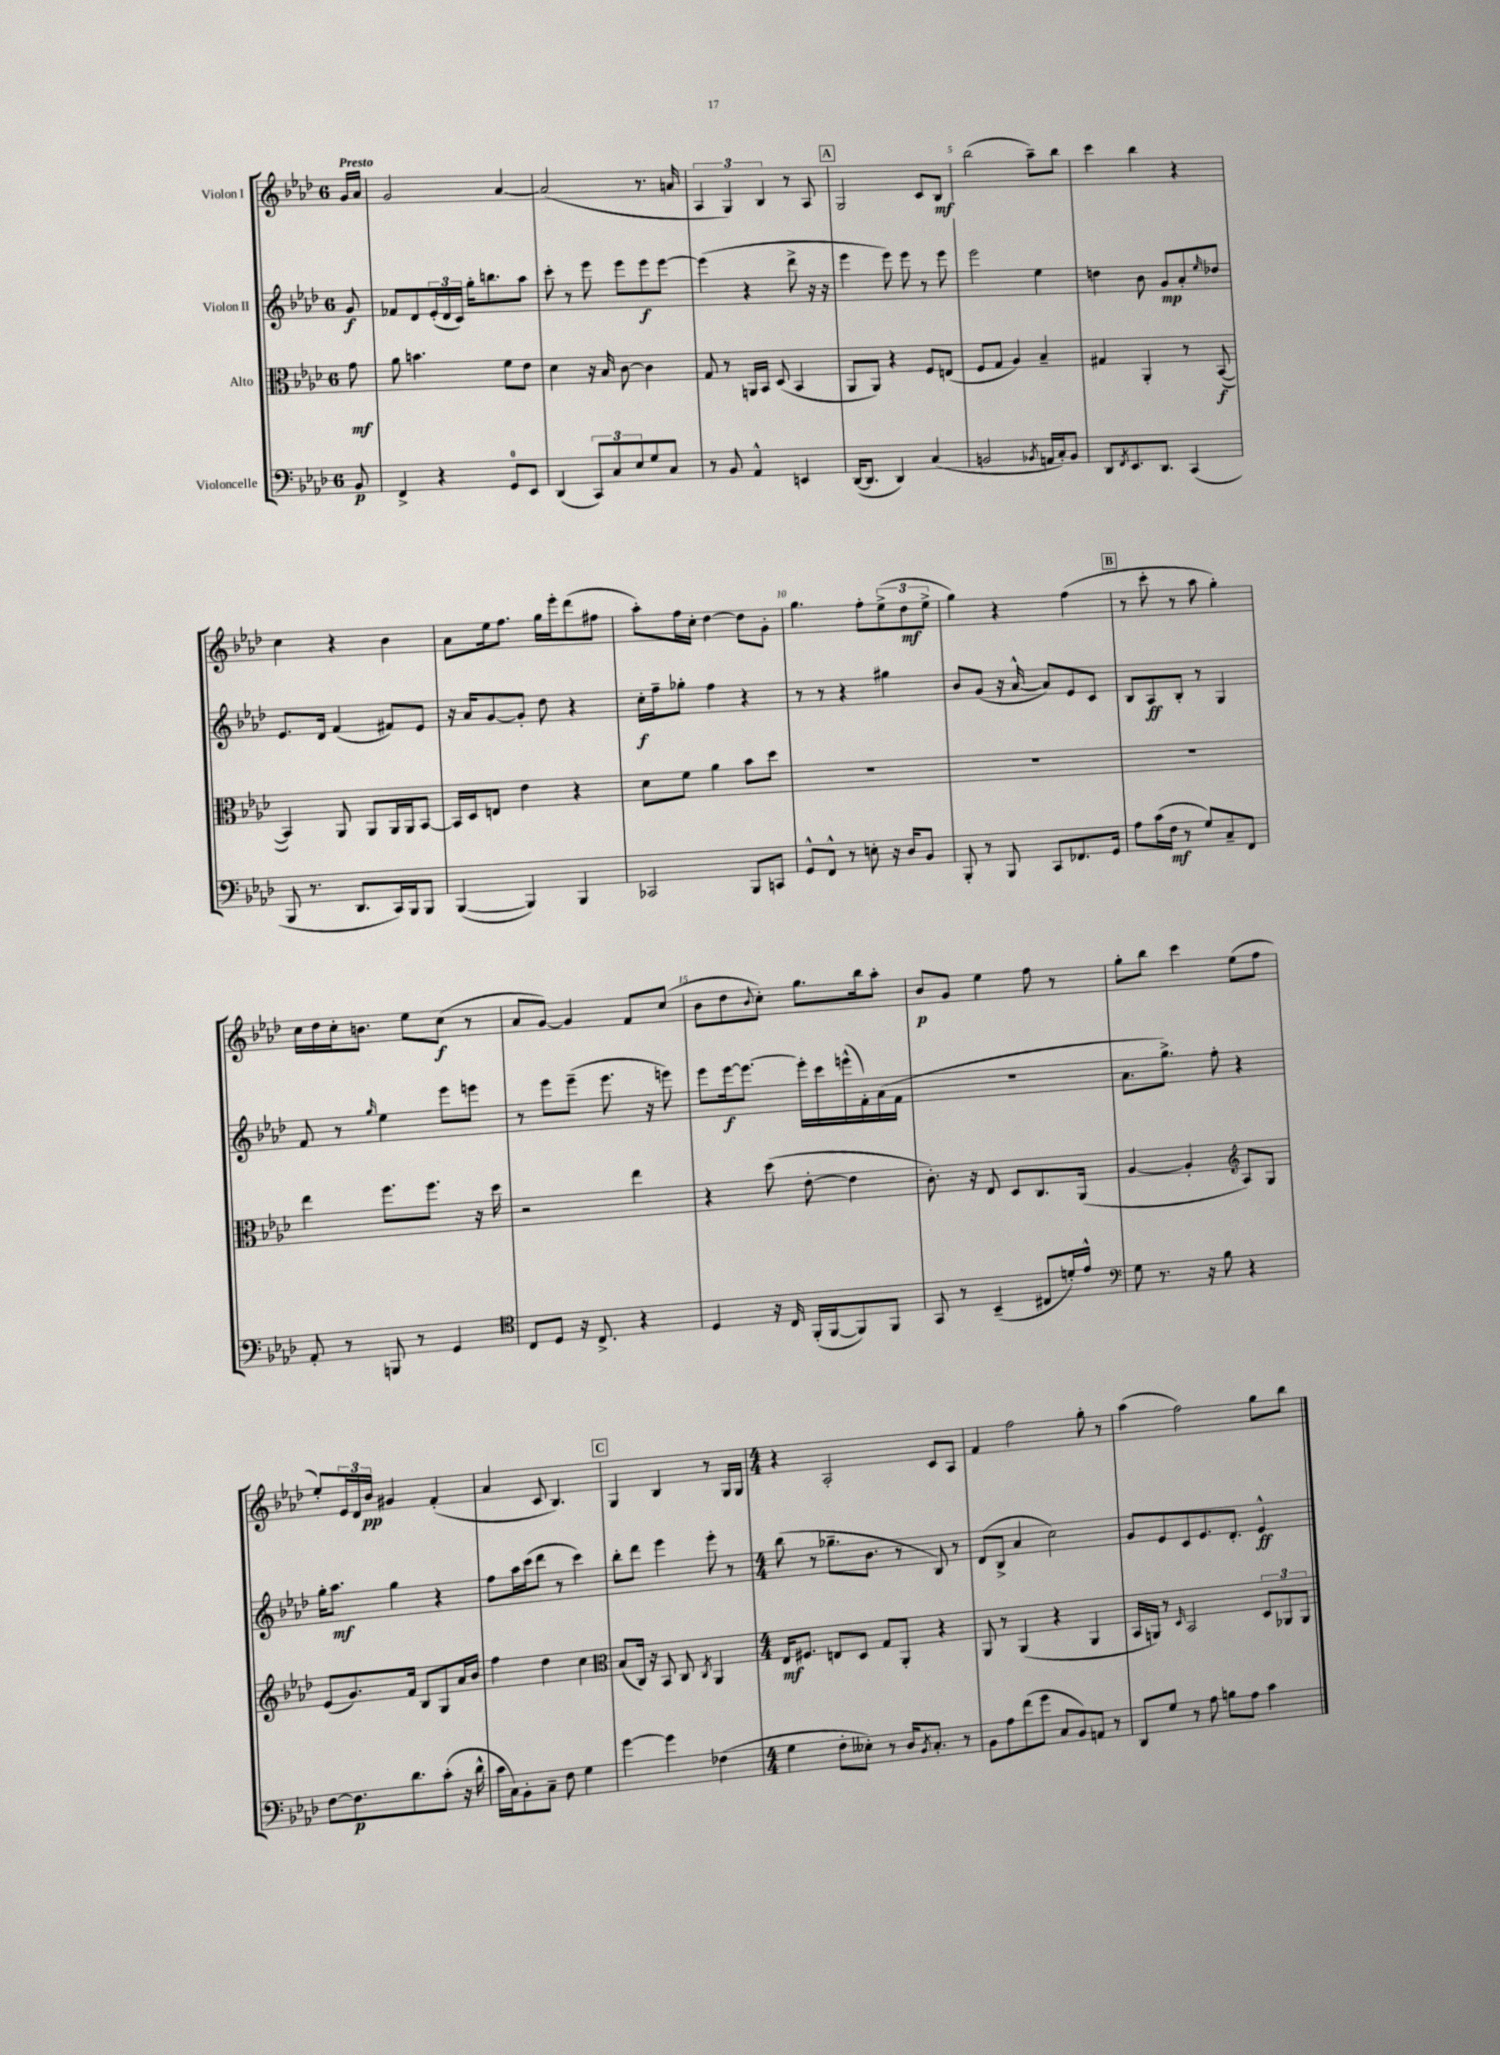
<<
\new StaffGroup <<
\new Staff = "s0" \with { instrumentName = "Violon I" } {
    \clef treble \key aes \major \once \override Staff.TimeSignature.style = #'single-digit \time 6/8 \partial 8 \tempo "Presto"
    g'16 aes'16 |
    g'2 aes'4~ |
    aes'2( r8. a'16 |
    \tuplet 3/2 { aes4 g4) bes4 } r8 aes8 |
    \mark \markup { \box "A" } g2 c'8 bes8\mf |
    bes''2( aes''8--) bes''8 |
    c'''4 bes''4 r4 |
    c''4 r4 bes'4 |
    aes'8 ees''16 f''8. g''16 ees'''16-. des'''8( fis''8 |
    aes''8-.) f''16 c''16-. des''4~ des''8 g'8-. |
    g''4. f''8-. \tuplet 3/2 { ees''8->( des''8\mf ees''8-> } |
    g''4) r4 f''4( |
    \mark \markup { \box "B" } r8 c'''8-. r8 aes''8 g''4-.) |
    c''16 des''16 c''16-. b'8. ees''8 c''8\f( r8 |
    aes'8 g'8~) g'4 f'8 c''8( |
    bes'8 des''8 \appoggiatura { bes'8 } c''8-.) g''8. bes''16 aes''8-. |
    bes'8\p g'8 ees''4 f''8 r8 |
    g''8-. bes''8 c'''4 ees''8( f''8 |
    ees''8-.) \tuplet 3/2 { ees'16 des'16 bes'16\pp } gis'4 f'4-.( |
    aes'4 c'8 bes4.) |
    \mark \markup { \box "C" } g4 bes4 r8 g16 g16 |
    \numericTimeSignature \time 4/4 r4 aes2-. c'8 aes8 |
    f'4 f''2 g''8-. r8 |
    aes''4( f''2) g''8 bes''8 \bar "|." |
}
\new Staff = "s1" \with { instrumentName = "Violon II" } {
    \clef treble \key aes \major \once \override Staff.TimeSignature.style = #'single-digit \time 6/8 \partial 8
    g'8\f |
    fes'8 des'8 \tuplet 3/2 { ees'16-.( des'16 c'16) } g''16-. b''8. aes''8 |
    c'''8-. r8 ees'''8 ees'''8 ees'''8\f ees'''8~ |
    ees'''4( r4 des'''8-> r16 r16 |
    \mark \markup { \box "A" } ees'''4 ees'''8) ees'''8 r8 ees'''8 |
    ees'''2 ees''4 |
    d''4 bes'8 g'8\mp aes'8-. \grace { ees''16 } des''8 |
    ees'8. des'16 f'4( fis'8) ees'8 |
    r16 aes'16 g'8~ g'8-. des''8 r4 |
    c''16-.\f f''16-- ges''8-. f''4 r4 |
    r8 r8 r4 gis''4 |
    bes'8 g'8( r16 aes'16~-^ aes'8) ees'8 c'8 |
    \mark \markup { \box "B" } bes8 aes8\ff bes8-. r8 g4 |
    f'8 r8 \grace { g''16 } ees''4 ees'''8 e'''8 |
    r8 ees'''8 ees'''8--( ees'''8. r16 e'''8) |
    ees'''8 ees'''16~\f ees'''8.~ ees'''16-. c'''16 e'''16-^( f'16-.) aes'16( f'16 |
    R2. |
    aes'8. g''8.->) f''8-. r4 |
    g''16-. aes''8.\mf g''4 r4 |
    f''8 aes''16 c'''16( des'''8 r8 c'''4) |
    \mark \markup { \box "C" } bes''8-. des'''8 ees'''4 ees'''8-. r8 |
    \numericTimeSignature \time 4/4 bes''8( r8 ges''8.-- bes'8. r8 bes8) r8 |
    des'8( bes8-> aes'4 c''2) |
    g'8 ees'8 c'8 ees'8. des'8.-. ees'4-^\ff \bar "|." |
}
\new Staff = "s2" \with { instrumentName = "Alto" } {
    \clef alto \key aes \major \once \override Staff.TimeSignature.style = #'single-digit \time 6/8 \partial 8
    g'8\mf |
    aes'8 b'4. f'8 ees'8 |
    des'4 r16 bes16 c'8~ c'4 |
    g8 r8 a,16 bes,16 des8( bes,4 |
    \mark \markup { \box "A" } aes,8 aes,8) r4 f8 e8( |
    f8 g8 aes4) bes4-- |
    gis4 aes,4-. r8 bes,8~\f( |
    bes,4) aes,8 aes,8 aes,16 aes,16 bes,8~ |
    bes,16 des16 e8 ees'4 r4 |
    des'8 f'8 aes'4 bes'8 des''8 |
    R2. |
    R2. |
    \mark \markup { \box "B" } R2. |
    ees''4 f''8. f''8. r16 des''16 |
    r2 ees''4 |
    r4 des''8( ees'8~-. ees'4 |
    c'8.-.) r16 ees8 des8 c8. aes,16( |
    aes4~ aes4-. \clef treble aes8) g8 |
    ees'8( g'8.) f'16 bes8 g8 aes'16 bes'16 |
    f''4 des''4 c''4 |
    \mark \markup { \box "C" } \clef alto bes8( c16) r16 bes,8 c8 \acciaccatura { c8 } aes,4 |
    \numericTimeSignature \time 4/4 ees16\mf fis8. e8 des8 g8 aes,8-. r4 |
    aes,8 r8 aes,4( r4 aes,4 |
    bes,16 a,16) r8 \grace { des16 } bes,2 \tuplet 3/2 { des8 aes,8 aes,8 } \bar "|." |
}
\new Staff = "s3" \with { instrumentName = "Violoncelle" } {
    \clef bass \key aes \major \once \override Staff.TimeSignature.style = #'single-digit \time 6/8 \partial 8
    bes,8\p |
    f,4-> r4 g,8-0 ees,8 |
    des,4( \tuplet 3/2 { c,8) c8 ees8 } g8 c8 |
    r8 bes,8 aes,4-^ e,4 |
    \mark \markup { \box "A" } des,16~( des,8. des,4) c4( |
    b,2 \acciaccatura { bes,8 } a,16 c16-.) bes,8 |
    des,8 \acciaccatura { f,8 } ees,8. des,8. c,4( |
    bes,,8 r8. des,8. c,16) bes,,16 bes,,8 |
    bes,,4~( bes,,4) bes,,4 |
    ces,2 bes,,8 c,8 |
    g,8-^ f,8-^ r8 e8-. r16 des16 bes,8 |
    bes,,8-. r8 bes,,8 c,8 fes,8. g,16 |
    \mark \markup { \box "B" } aes8 c'16( f16\mf r8 g8) c8-- f,8 |
    aes,8-. r8 b,,8 r8 g,4 |
    \clef tenor c8 des8 r16 c8.-> r4 |
    des4 r16 c16 f,16-.( f,16~ f,8) f,8 |
    g,8 r8 bes,4--( cis8 d'16-.) ees'16-^ |
    \clef bass g8 r8. r16 bes8 r4 |
    f8~ f8.\p des'8. c'8-.( r16 des'16-^ |
    c'16 c16) bes,8-. c8-- f8 g4 |
    \mark \markup { \box "C" } g'4~ g'4 fes4( |
    \numericTimeSignature \time 4/4 g4 f8-. eeses8-.) r8 des16 \acciaccatura { bes,8 } c8.-. r8 |
    bes,8 aes8 f'8( g'8 c8 bes,8) a,8 r8 |
    des,8 g8 r8 aes8 b8 aes8 c'4 \bar "|." |
}
>>
>>
\layout { \context { \Score \override BarNumber.break-visibility = ##(#f #t #t) barNumberVisibility = #(every-nth-bar-number-visible 5) } }
